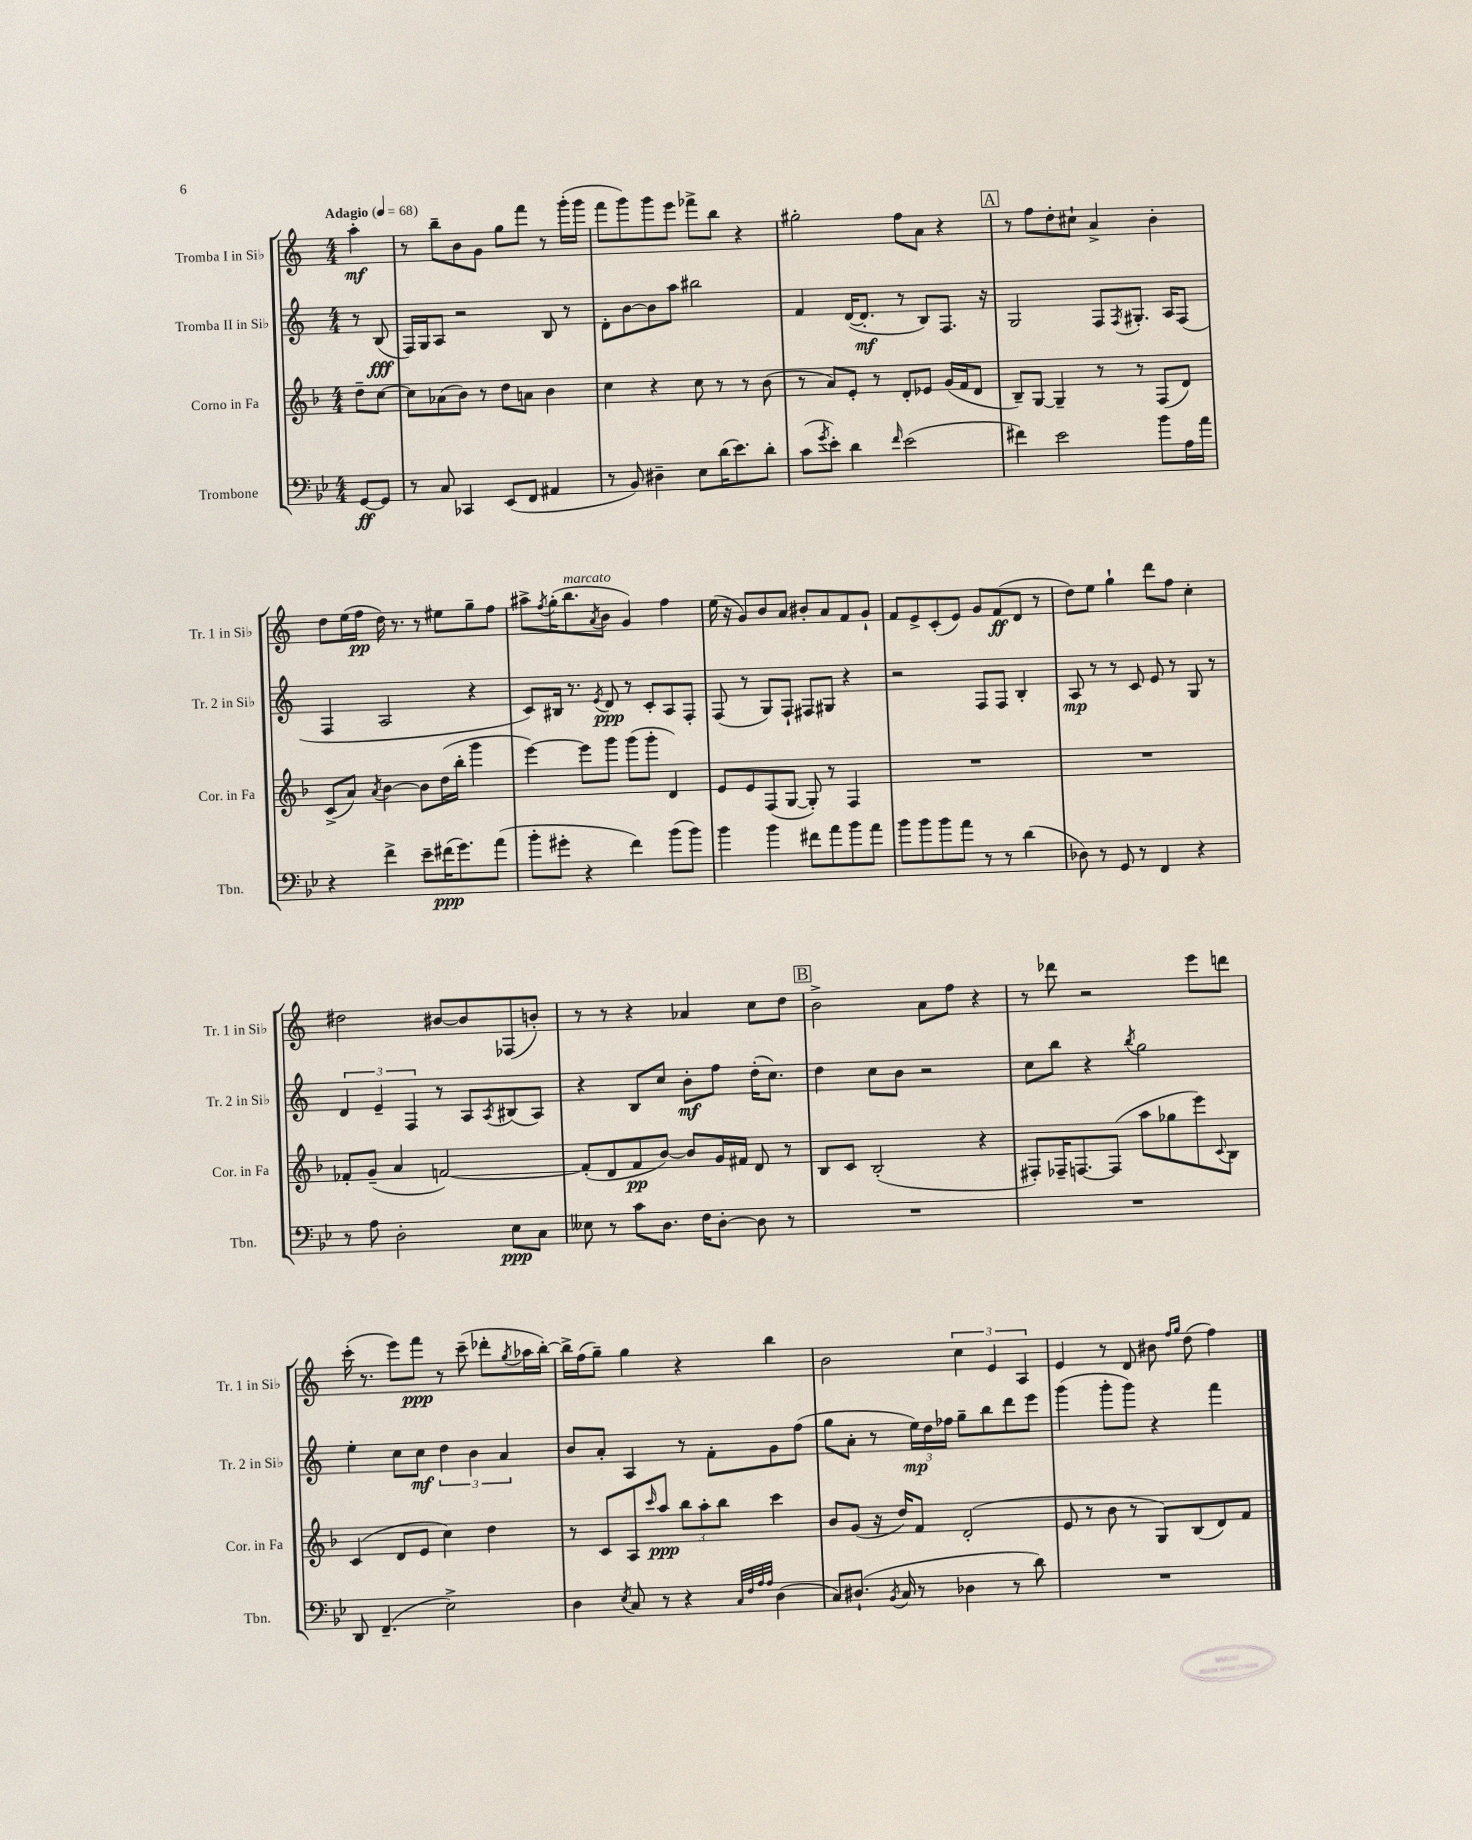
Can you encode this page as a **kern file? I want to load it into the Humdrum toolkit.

**kern	**kern	**kern	**kern
*staff4	*staff3	*staff2	*staff1
*clefF4	*clefG2	*clefG2	*clefG2
*k[b-e-]	*k[b-]	*k[]	*k[]
*M4/4	*M4/4	*M4/4	*M4/4
*MM68	*MM68	*MM68	*MM68
[8GG	8dd~	8r	4aa'
8GG]	[8cc	(8B	.
=	=	=	=
8r	8cc]	16F)	8r
.	.	16G	.
8C	(8a-	8A	8bb~
4CC-	8b-)	2r	8b
.	8r	.	8g
(8EE-	8dd	.	8gg
8FF	8a	.	8fff
4AA#	4b-	8B	8r
.	.	8r	(16ggg'
.	.	.	16ggg
=	=	=	=
8r	4cc	8d'	8fff
8BB-)	.	[8b	8ggg)
4D#~	4r	8b]	8ggg
.	.	8aa	8eee
8E-	8cc	2bb#	8fff-^
(16d	8r	.	8bb
8.e-)	.	.	.
.	8r	.	4r
8d'	(8b-	.	.
=	=	=	=
(8c	8r	4f	2gg#'
8qg	.	.	.
8e-')	8a)	.	.
4d	8e'	([16d	.
.	.	8.d']	.
.	8r	.	.
16qqf	.	.	.
(2e-	8d'	8r	8ff
.	8e-	8B)	8a
.	(16g	8.F	4r
.	16f	.	.
.	8d	.	.
.	.	16r	.
=	=	=	=
4f#)	8B-~)	2G	8r
.	[8G	.	8ff
2e-	4G~]	.	8dd'
.	.	.	8cc#`
.	8r	8F	4a^
.	.	8qF	.
.	8r	8.G#'	.
8b-	(8F	.	4b'
.	.	16A	.
16A	8d)	(8F	.
16a	.	.	.
=	=	=	=
4r	(8c^	4F	8dd
.	8a)	.	(16ee
.	.	.	16ff
.	8qa	.	.
4f^	[4b-	2A	16dd)
.	.	.	8.r
8e-~	8b-]	.	8r
(16f#	(16dd	.	8ee#
8.g)	16bb-'	.	.
.	4ggg	4r	8gg~
(8a	.	.	8ff
=	=	=	=
8b-'	[4eee)	8c)	8aa#^
.	.	.	8qff
8g#'	.	16B#	(16gg'
.	.	8.r	8.bb
4r	8eee]	.	.
.	.	8qe	8qa
.	8ggg	8d	8b
4f)	(8ggg	8r	4g)
.	8ggg'	8c'	.
(8b-	4d)	8A	4ff
8b-)	.	8F'	.
=	=	=	=
4b-	8e	(8F	(16ee
.	.	.	16r
.	8e	8r	8g)
4b-	(8F	8G)	8b
.	[8G	8F`	8a
8f#	8G'])	8F#	8b#'
8a	8r	8G#	8a
8b-	4F	4r	8f
8a	.	.	8g`
=	=	=	=
8b-	1r	2r	8f
8b-	.	.	8e^
8b-	.	.	(8c'
8a	.	.	8e)
8r	.	8F	8g
8r	.	8F	(8f
(4d	.	4B'	8d
.	.	.	8r
=	=	=	=
8D-)	1r	8A	8dd)
8r	.	8r	8ee
8GG	.	8r	4gg`
8r	.	8c	.
4FF	.	8e	8ddd
.	.	8r	8ff
4r	.	8G	4cc'
.	.	8r	.
=	=	=	=
8r	8f-'	6d	2dd#
8A	(8g~	.	.
.	.	6e~	.
2D'	4a	.	.
.	.	6F	.
.	[2f)	8r	[8b#
.	.	8A	8b#]
.	.	8qA	.
8E-	.	(8B#	(8F-
8C	.	8A)	8b')
=	=	=	=
8E--	(8f']	4r	8r
8r	8d	.	8r
8c	8f	8B	4r
8.D	[8b-)	8cc	.
.	8b-]	8b'	4a-
16F	.	.	.
[8D'	16g	8ff	.
.	16f#	.	.
8D]	8d	(16dd'	8cc
.	.	8.cc)	.
8r	8r	.	8dd
=	=	=	=
1r	8B-	4dd	2b^
.	8c	.	.
.	(2B-'	8cc	.
.	.	8b	.
.	.	2r	8a
.	.	.	8ff
.	4r	.	4r
=	=	=	=
1r	8F#')	8cc	8r
.	16F-~	8bb	8ddd-
.	[8.F	.	.
.	.	4r	2r
.	(8F]	.	.
.	.	8qbb	.
.	8aa	2gg	.
.	8gg-	.	.
.	8eee)	.	8eee
.	8qqc	.	.
.	8B-	.	8ddd
=	=	=	=
8DD	(4c	4ee'	(16ccc'
.	.	.	8.r
(4.FF~	.	.	.
.	8d	8cc	8eee)
.	8e	8cc	8fff
2E-^)	4cc)	6dd	8r
.	.	.	(8ccc~
.	.	6b	.
.	4dd	.	8ddd-'
.	.	6a	.
.	.	.	8qgg
.	.	.	16aa-
.	.	.	[16bb')
=	=	=	=
4D	8r	8b	16bb^]
.	.	.	(16ff
.	8c	8a'	8gg~)
8qE-	.	.	.
8C	8A	4A	4gg
.	16qqccc	.	.
8r	8aa	.	.
4r	12bb-	8r	4r
.	12aa'	.	.
.	.	8f'	.
.	12bb-	.	.
32qqC	.	.	.
32qqF	.	.	.
32qqA	.	.	.
32qqA	.	.	.
(4D	4ccc	8g	4bb
.	.	(8ff	.
=	=	=	=
8C)	8b-	8gg	2b
(8.D#`	(8g	8a'	.
.	16r	8r	.
8qBB-	.	.	.
16C	16dd)	.	.
8r	8f	24ee)	.
.	.	24dd	.
.	.	24ff-	.
4D-	(2d'	8gg~	6cc
.	.	8bb	.
.	.	.	6e
8r	.	8ddd	.
.	.	.	6A
8d)	.	8eee	.
=	=	=	=
1r	8e	(4ggg	4e
.	8r	.	.
.	8b-	8ggg'	8r
.	8r	8ggg)	8d
.	8G)	4r	8b#
.	.	.	16qqff
.	.	.	16qqgg
.	(8B-	.	(8dd
.	8d)	4fff	4ff)
.	8f	.	.
==	==	==	==
*-	*-	*-	*-
